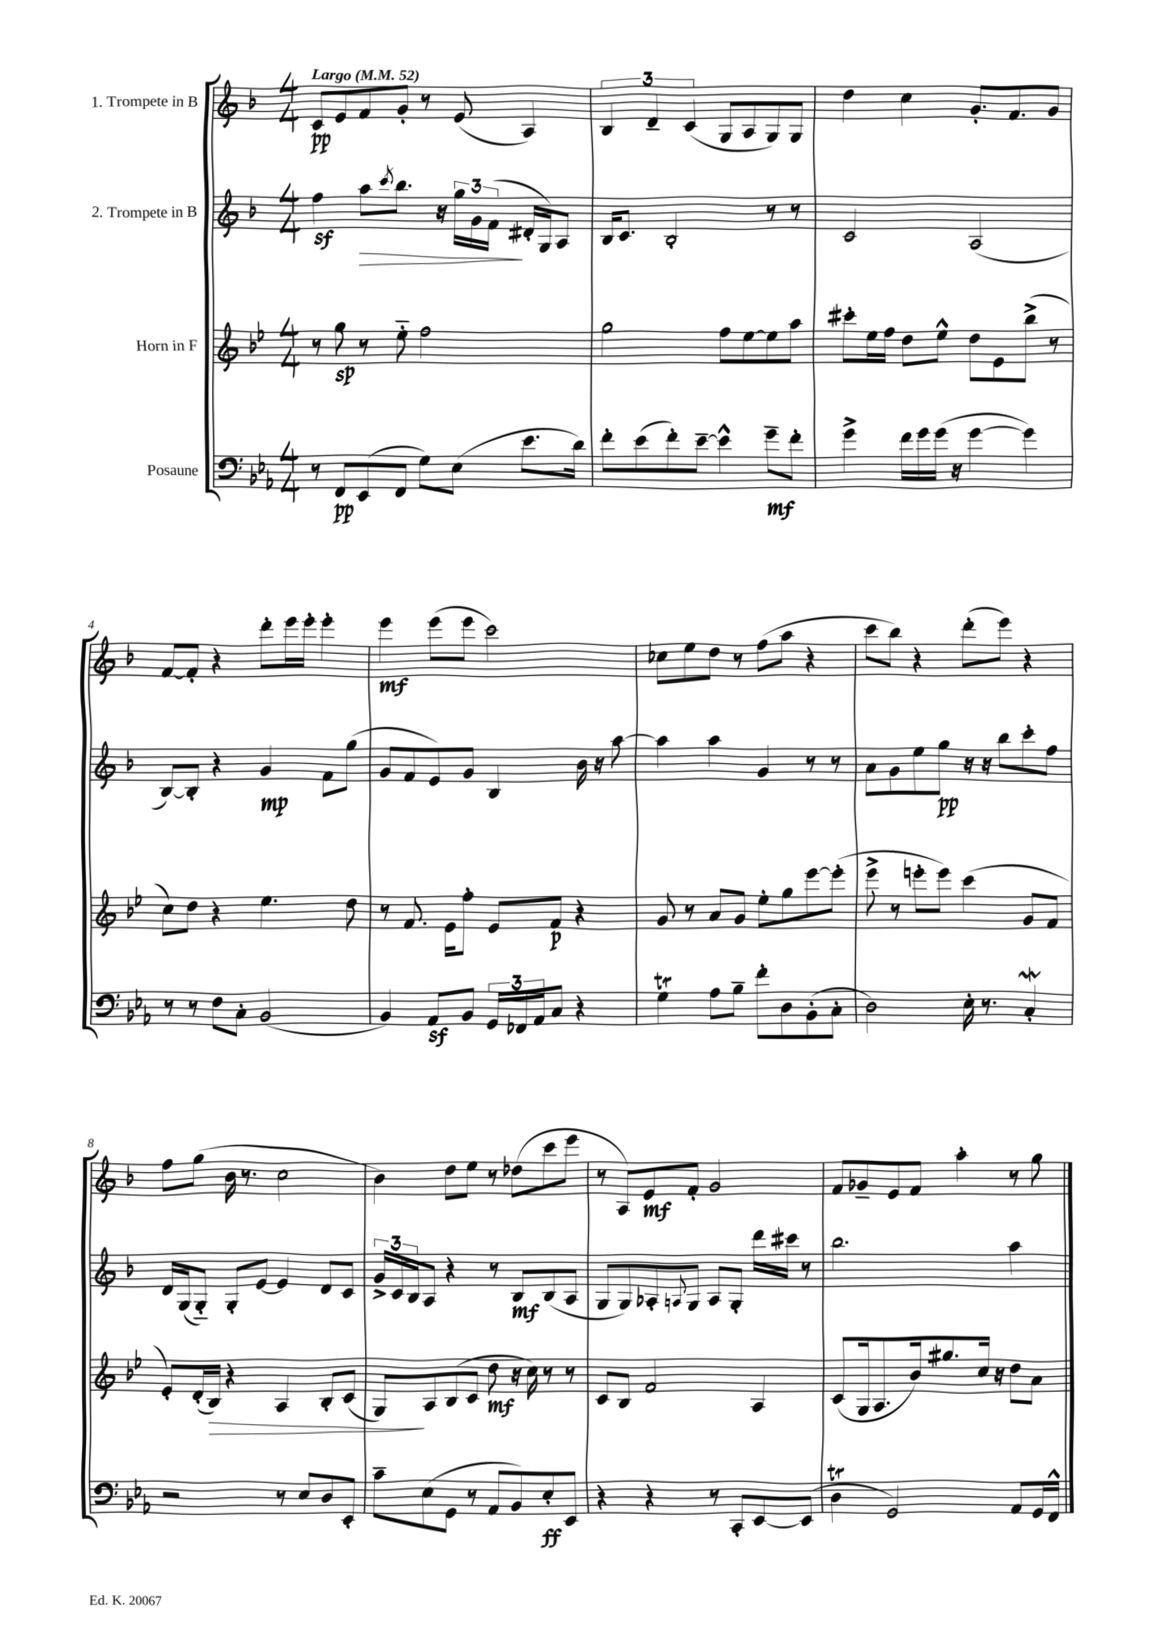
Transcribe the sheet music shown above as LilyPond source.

<<
\new StaffGroup <<
\new Staff = "s0" \with { instrumentName = "1. Trompete in B" } {
    \clef treble \key f \major \numericTimeSignature \time 4/4 \tempo "Largo" 4 = 52
    c'8\pp e'8 f'8 g'8-. r8 e'8( a4) |
    \tuplet 3/2 { bes4 d'4-- c'4( } g8 a8 g8) g8 |
    d''4 c''4 g'8.-. f'8. g'8 |
    f'8~ f'8-. r4 d'''8-. e'''16 e'''16-. e'''4-. |
    e'''4\mf e'''8( e'''8 c'''2) |
    ces''8 e''8 d''8 r8 f''8( a''8 r4 |
    c'''8 bes''8) r4 d'''8-.( e'''8) r4 |
    f''8 g''8( bes'16 r8. c''2 |
    bes'4) d''8 e''8 r8 des''8( c'''8 e'''8 |
    r8 a8) e'8\mf f'8-. g'2 |
    f'8 ges'8-- e'8 f'8 a''4-. r8 g''8 \bar "|." |
}
\new Staff = "s1" \with { instrumentName = "2. Trompete in B" } {
    \clef treble \key f \major \numericTimeSignature \time 4/4
    f''4\sf a''8\> \acciaccatura { c'''8 } bes''8. r16 \tuplet 3/2 { g''16 g'16 f'16\!( } dis'16-. g16) a8 |
    bes16 c'8. bes2-. r8 r8 |
    c'2 a2( |
    bes8~) bes8-. r4 g'4\mp f'8 g''8( |
    g'8 f'8 e'8) g'8 bes4 bes'16 r16 a''8~ |
    a''4 a''4 g'4 r8 r8 |
    a'8 g'8 e''8 g''8\pp r16 r16 bes''8 c'''8-. f''8 |
    d'16 g16( g8-_) g8-. e'8~ e'4 d'8 c'8 |
    \tuplet 3/2 { g'16-> c'16 bes16 } a8 r4 r8 bes8\mf bes8( a8 |
    g8 g8) aes8-. \appoggiatura { a8 } g8 a8 g8-. d'''16 cis'''16 r8 |
    bes''2. a''4 \bar "|." |
}
\new Staff = "s2" \with { instrumentName = "Horn in F" } {
    \clef treble \key bes \major \numericTimeSignature \time 4/4
    r8 g''8\sp r8 ees''8-_ f''2 |
    g''2 f''8 ees''8~ ees''8 a''8 |
    cis'''8-. ees''16 f''16 d''8 ees''8-^ d''8 ees'8 bes''8->( r8 |
    c''8) d''8 r4 ees''4. d''8 |
    r8 f'8. ees'16 f''8-. ees'8 f'8\p r4 |
    g'8 r8 a'8 g'8 ees''8-. g''8 ees'''8~ ees'''8-.( |
    ees'''8-> r8 e'''8-. e'''8) c'''4( g'8 f'8 |
    ees'8-.) d'16-.( bes16\>) r4 a4 bes8-. c'8( |
    g8\!) a8 bes8( c'8 d''8\mf r16 c''16) r8 r8 |
    c'8 bes8 f'2 a4 |
    c'8( g16 a8. bes'16) gis''8. c''16 r16 d''8 a'8 \bar "|." |
}
\new Staff = "s3" \with { instrumentName = "Posaune" } {
    \clef bass \key ees \major \numericTimeSignature \time 4/4
    r8 f,8\pp ees,8( f,8 g8) ees8( ees'8. d'16) |
    f'8-. ees'8( f'8-.) ees'8~-- ees'4-^ g'8--\mf f'8-. |
    g'4-> f'16 g'16 g'16( r16 g'4~ g'4) |
    r8 r8 f8 c8-. bes,2( |
    bes,4) aes,8\sf bes,8 \tuplet 3/2 { g,16 fes,16 aes,16 } c8 r4 |
    g4\trill aes8 bes8-- f'8-. d8 bes,8-.( c8-. |
    d2) ees16-. r8. c4-.\mordent |
    r2 r8 ees8 d8 ees,8-. |
    c'8-- ees8( g,8 r8 aes,8 bes,8) ees8-.\ff ees,8 |
    r4 r4 r8 c,8-. ees,8~ ees,8( |
    d4\trill g,2) aes,8 g,16 f,16-^ \bar "|." |
}
>>
>>
